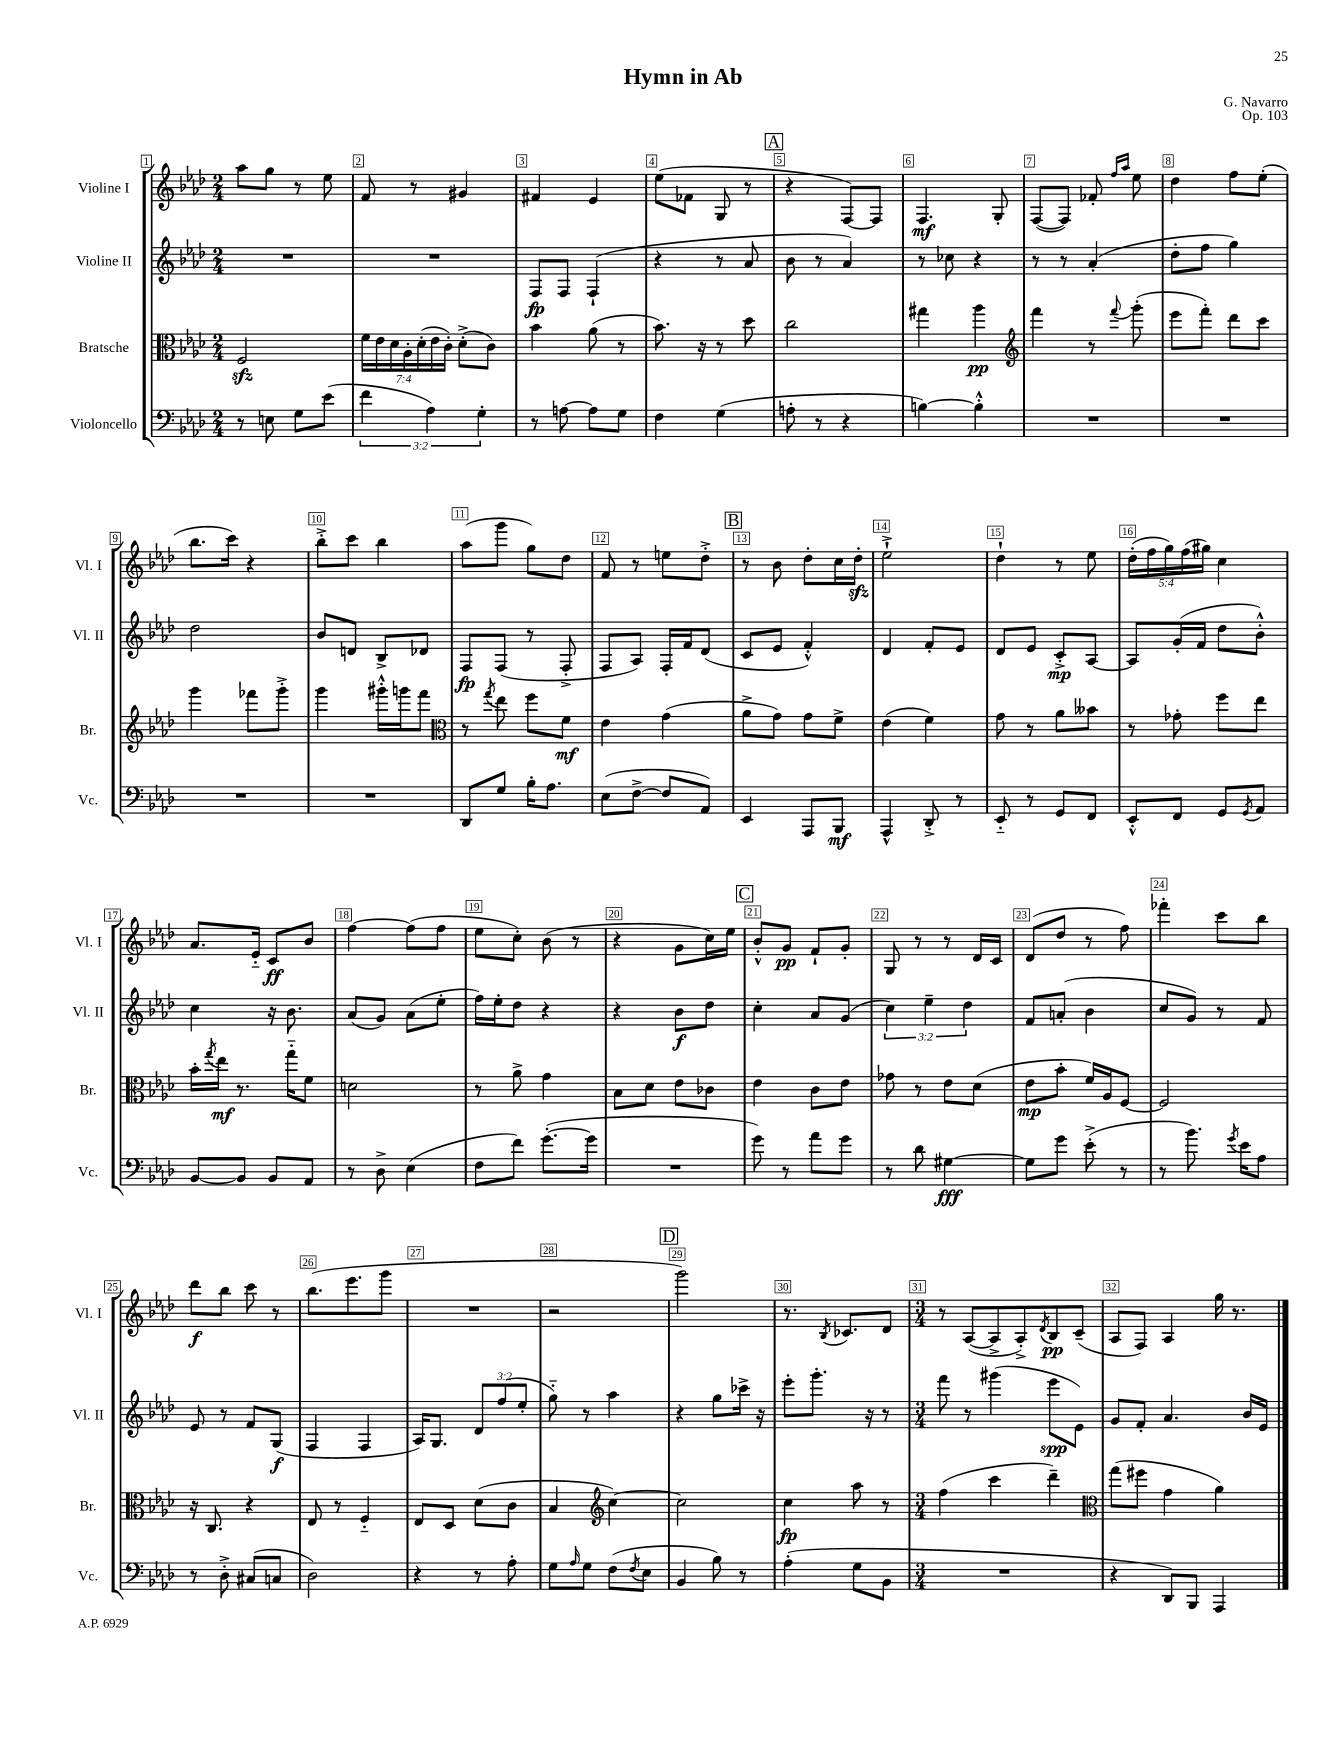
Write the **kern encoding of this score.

**kern	**kern	**kern	**kern
*staff4	*staff3	*staff2	*staff1
*clefF4	*clefC3	*clefG2	*clefG2
*k[b-e-a-d-]	*k[b-e-a-d-]	*k[b-e-a-d-]	*k[b-e-a-d-]
*M2/4	*M2/4	*M2/4	*M2/4
8r	2F/	2r	8aa-\L
8E\	.	.	8gg\J
8G\L	.	.	8r
(8e-\J	.	.	8ee-\
=	=	=	=
6f\	28f\LL	2r	8f/
.	28e-\	.	.
.	28d-\	.	.
.	28A-'\	.	.
.	.	.	8r
.	(28d-'\	.	.
6A-\)	.	.	.
.	28e-\	.	.
.	28c'\JJ)	.	.
.	(8d-'^\L	.	4g#/
6G'\	.	.	.
.	8c\J)	.	.
=	=	=	=
8r	4b-\	8F/L	4f#/
[8A\	.	8F/J	.
8A\]L	(8a-\	(4F`/	4e-/
8G\J	8r	.	.
=	=	=	=
4F\	8.b-\)	4r	(8ee-\L
.	.	.	8f-\J
.	16r	.	.
(4G\	8r	8r	8G/
.	8dd-\	8a-/	8r
=	=	=	=
8A'\	2cc\	8b-\	4r
8r	.	8r	.
4r	.	4a-/)	[8F/L)
.	.	.	8F/]J
=	=	=	=
[4B\)	4gg#\	8r	4.F/
.	.	8cc-\	.
4B'^^\]	4aa-\	4r	.
.	.	.	8G'/
=	=	=	=
*	*clefG2	*	*
2r	4fff\	8r	([8F/L
.	.	8r	8F/]J)
.	8r	(4a-'/	8f-'/
.	.	.	16qqff/LL
.	8qqfff/	.	16qqaa-/JJ
.	(8ggg'\	.	8ee-\
=	=	=	=
2r	8eee-\L	8dd-'\L	4dd-\
.	8fff'\J)	8ff\J	.
.	8ddd-\L	4gg\)	8ff\L
.	8ccc\J	.	(8ee-'\J
=	=	=	=
2r	4ggg\	2dd-\	8.bb-\L
.	.	.	16ccc\Jk)
.	8fff-\L	.	4r
.	8ggg'^\J	.	.
=	=	=	=
2r	4ggg\	8b-/L	8bb-'^\L
.	.	8d/J	8ccc\J
.	16ggg#'^^\LL	8B-^/L	4bb-\
.	16ggg\J	.	.
.	8fff\J	8d-/J	.
=	=	=	=
*	*clefC3	*	*
8DD-/L	8r	8F/L	(8aa-\L
.	8qgg/	.	.
8G/J	8ee-\	(8F/J	8ggg\J
16B-'\LK	8ff\L	8r	8gg\L)
8.A-\J	.	.	.
.	8f\J	8F'^/	8dd-\J
=	=	=	=
(8E-\L	4e-\	8F/L	8f/
[8F^\J	.	8A-/J)	8r
8F/]L	(4g\	16F'/LL	8ee\L
.	.	16f/J	.
8AA-/J)	.	(8d-/J	8dd-'^\J
=	=	=	=
4EE-/	8a-^\L	8c/L	8r
.	8g\J)	8e-/J	8b-\
8AAA-/L	8g\L	4f'^^/)	8dd-'\L
8BBB-/J	8f^\J	.	16cc\L
.	.	.	16dd-'\JJ
=	=	=	=
4AAA-^^/	(4e-\	4d-/	2ee-`^\
8DD-'^/	4f\)	8f'/L	.
8r	.	8e-/J	.
=	=	=	=
8EE-'~/	8g\	8d-/L	4dd-`\
8r	8r	8e-/J	.
8GG/L	8a-\L	8c'^/L	8r
8FF/J	8b--\J	[8A-/J	8ee-\
=	=	=	=
8EE-'^^/L	8r	8A-/]L	(20dd-'\LL
.	.	.	20ff\
.	.	.	20gg\)
8FF/J	8g-'\	(16g'/L	.
.	.	.	(20ff\
.	.	16f/JJ	.
.	.	.	20gg#\JJ)
8GG/L	8ff\L	8dd-\L	4cc\
8qGG/	.	.	.
8AA-/J	8ee-\J	8b-'^^\J)	.
=	=	=	=
[8BB-/L	16b-'\LL	4cc\	8.a-/L
.	8qgg/	.	.
.	16ee-\JJ	.	.
8BB-/]J	8.r	.	.
.	.	.	16e-'~/Jk
8BB-/L	.	16r	8c/L
.	16gg'~\LK	8.b-\	.
8AA-/J	8f\J	.	8b-/J
=	=	=	=
8r	2d\	(8a-/L	[4ff\
8D-^\	.	8g/J)	.
(4E-\	.	(8a-\L	(8ff\]L
.	.	8ee-'\J	8ff\J
=	=	=	=
8F\L	8r	16ff\LL)	8ee-\L
.	.	16ee-'\J	.
8f\J)	8a-^\	8dd-\J	8cc'\J)
([8.g'\L	4g\	4r	(8b-\
.	.	.	8r
16g\]Jk	.	.	.
=	=	=	=
2r	8B-\L	4r	4r
.	8d-\J	.	.
.	8e-\L	8b-\L	8g\L
.	8c-\J	8dd-\J	16cc\L)
.	.	.	16ee-\JJ
=	=	=	=
8g\)	4e-\	4cc'\	8b-'^^/L
8r	.	.	8g/J
8a-\L	8c\L	8a-/L	8f`/L
8g\J	8e-\J	(8g/J	8g'/J
=	=	=	=
8r	8g-\	6cc\)	8G/
8d-\	8r	.	8r
.	.	6ee-~\	.
[4G#\	8e-\L	.	8r
.	.	6dd-\	.
.	(8d-\J	.	16d-/LL
.	.	.	16c/JJ
=	=	=	=
8G#\]L	8e-\L	8f/L	(8d-/L
8g\J	8b-'\J	(8a'/J	8dd-/J
(8e-'^\	16f/LL)	4b-\	8r
.	16A-/J	.	.
8r	[8F/J	.	8ff\)
=	=	=	=
8r	2F/]	8cc/L	4fff-'\
8.b-\)	.	8g/J)	.
.	.	8r	8ccc\L
8qg/	.	.	.
16e-\LK	.	.	.
8A-\J	.	8f/	8bb-\J
=	=	=	=
8r	16r	8e-/	8ddd-\L
.	8.C/	.	.
8D-'^\	.	8r	8bb-\J
(8C#/L	4r	8f/L	8ccc\
8C/J	.	(8G/J	8r
=	=	=	=
2D-\)	8E-/	4F/	(8.bb-\L
.	8r	.	.
.	.	.	8.eee-\
.	4F'~/	4F/	.
.	.	.	8ggg\J
=	=	=	=
4r	8E-/L	16A-/LK)	2r
.	.	8.G/J	.
.	8D-/J	.	.
8r	(8d-\L	12d-/L	.
.	.	(12ff/	.
8A-'\	8c\J	.	.
.	.	12ee-'/J	.
=	=	=	=
8G\L	4B-/	8gg'~\)	2r
16qqA-/	.	.	.
8G\J	.	8r	.
*	*clefG2	*	*
(8F\L	[4cc\)	4aa-\	.
8qF/	.	.	.
8E-\J	.	.	.
=	=	=	=
4BB-/	2cc\]	4r	2ggg\)
8B-\)	.	8gg\L	.
8r	.	16ccc-^\Jk	.
.	.	16r	.
=	=	=	=
(4A-'\	4cc\	8eee-'\L	8.r
.	.	8.ggg'\J	.
.	.	.	8qB-/
.	.	.	8.c-/L
8G\L	8aa-\	.	.
.	.	16r	.
8BB-\J	8r	8r	8d-/J
=	=	=	=
*M3/4	*M3/4	*M3/4	*M3/4
2.r	(4ff\	8fff\	8r
.	.	8r	([8A-/L
.	4ccc\	(4ggg#\	8A-^/]
.	.	.	8A-'^/)
.	.	.	8qd-/
.	4ddd-~\)	8eee-\L	8B-/
.	.	8e-\J)	(8c~/J
=	=	=	=
*	*clefC3	*	*
4r	(8gg\L	8g/L	8A-/L
.	8ff#\J	8f'/J	8F/J)
8DD-/L)	4g\	4.a-/	4A-/
8BBB-/J	.	.	.
4AAA-/	4a-\)	.	16gg\
.	.	.	8.r
.	.	16b-/LL	.
.	.	16e-/JJ	.
==	==	==	==
*-	*-	*-	*-
